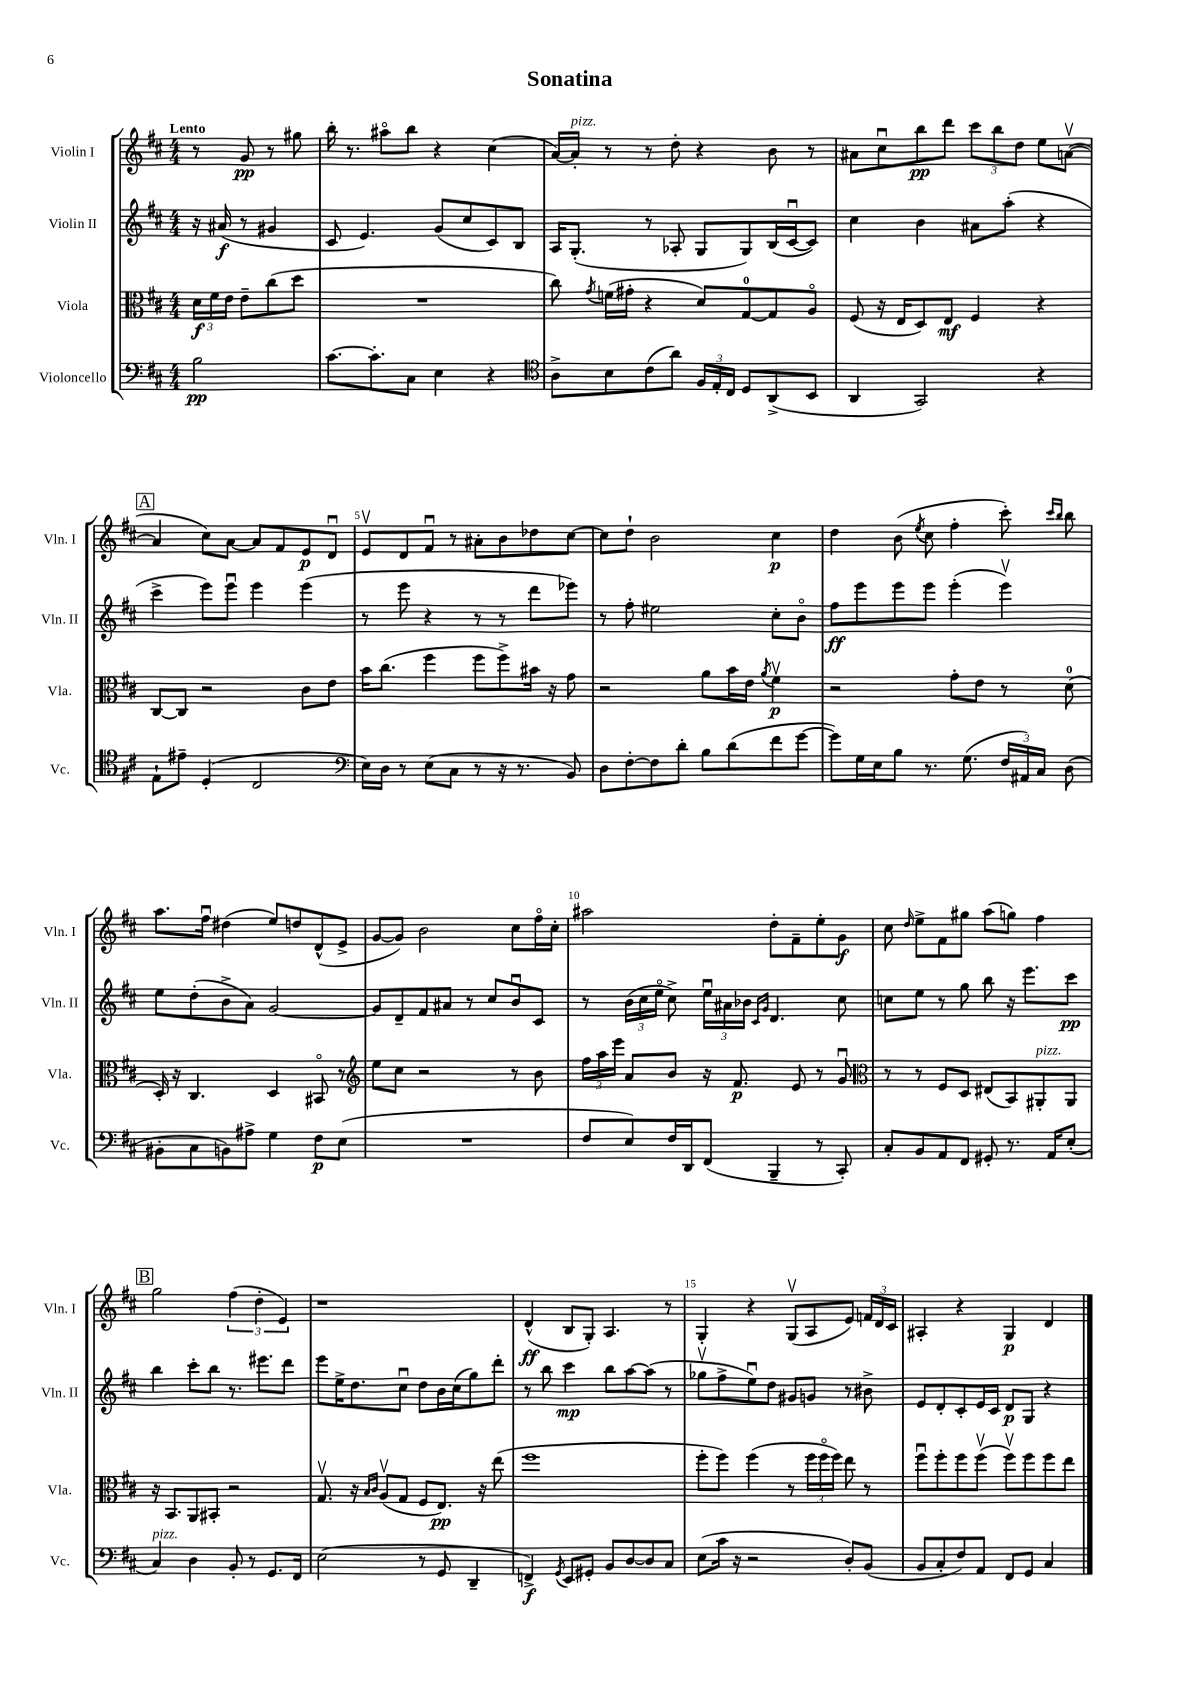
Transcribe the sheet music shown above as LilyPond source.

\header { title = "Sonatina" }
<<
\new StaffGroup <<
\new Staff = "s0" \with { instrumentName = "Violin I" shortInstrumentName = "Vln. I" } {
    \clef treble \key d \major \numericTimeSignature \time 4/4 \partial 2 \tempo "Lento"
    \autoBeamOff r8 g'8\pp r8 gis''8 |
    b''16-. r8. ais''8[\flageolet b''8] r4 cis''4( |
    a'16[~) a'16]-.^\markup { \italic "pizz." } r8 r8 d''8-. r4 b'8 r8 |
    ais'8[ cis''8\downbow b''8\pp d'''8] \tuplet 3/2 { cis'''8[ b''8 d''8] } e''8[ a'8]~\upbow( |
    \mark \markup { \box "A" } a'4 cis''8[) a'8]~ a'8[ fis'8 e'8\p d'8]\downbow |
    e'8[\upbow d'8 fis'8]\downbow r8 ais'8[-. b'8 des''8 cis''8]~ |
    cis''8[ d''8]-! b'2 cis''4\p |
    d''4 b'8( \acciaccatura { e''8 } cis''8 fis''4-. cis'''8-.) \grace { cis'''16[ b''16] } b''8 |
    a''8.[ fis''16]\downbow dis''4( e''8[) d''8 d'8-^( e'8]-> |
    g'8[~ g'8]) b'2 cis''8[ fis''16\flageolet cis''16]-. |
    ais''2 d''8[-. fis'8-- e''8-. g'8]\f |
    cis''8 \grace { d''16 } e''8[-> fis'8 gis''8] a''8[( g''8]) fis''4 |
    \mark \markup { \box "B" } g''2 \tuplet 3/2 { fis''4( d''4-. e'4) } |
    r1 |
    d'4-^\ff( b8[ g8]-.) a4. r8 |
    g4-. r4 g8[\upbow( a8 e'8]) \tuplet 3/2 { f'16[ d'16 cis'16] } |
    ais4-. r4 g4\p d'4 \bar "|." |
}
\new Staff = "s1" \with { instrumentName = "Violin II" shortInstrumentName = "Vln. II" } {
    \clef treble \key d \major \numericTimeSignature \time 4/4 \partial 2
    \autoBeamOff r16 ais'16\f( r8 gis'4 |
    cis'8 e'4.) g'8[( cis''8 cis'8) b8] |
    a16[ g8.]-.( r8 aes8-. g8[ g8) b16( cis'16~\downbow cis'8]) |
    cis''4 b'4 ais'8[ a''8]-.( r4 |
    \mark \markup { \box "A" } cis'''4-> e'''8[) e'''8]\downbow e'''4 e'''4( |
    r8 e'''8 r4 r8 r8 d'''8[ ees'''8]) |
    r8 fis''8-. eis''2 cis''8[-. b'8]\flageolet |
    fis''8[\ff e'''8 e'''8 e'''8] e'''4-.( e'''4\upbow) |
    e''8[ d''8-.( b'8-> a'8]) g'2~ |
    g'8[ d'8-- fis'8 ais'8] r8 cis''8[ b'8\downbow cis'8] |
    r8 \tuplet 3/2 { b'16[( cis''16 e''16]\flageolet } cis''8->) \tuplet 3/2 { e''16[\downbow ais'16 bes'16] } \grace { cis'16[ g'16] } d'4. cis''8 |
    c''8[ e''8] r8 g''8 b''8 r16 e'''8.[ cis'''8]\pp |
    \mark \markup { \box "B" } b''4 cis'''8[-. b''8] r8. eis'''8.[ d'''8] |
    e'''8[ e''16-> d''8. cis''8]\downbow d''8[ b'16 cis''16( g''8) d'''8]-. |
    r8 b''8 cis'''4\mp b''8[ a''8~ a''8]( r8 |
    ges''8[\upbow fis''8-> e''8\downbow) d''8] gis'8[ g'8] r8 bis'8-> |
    e'8[ d'8-. cis'8-. e'16 cis'16] d'8[\p g8] r4 \bar "|." |
}
\new Staff = "s2" \with { instrumentName = "Viola" shortInstrumentName = "Vla." } {
    \clef alto \key d \major \numericTimeSignature \time 4/4 \partial 2
    \autoBeamOff \tuplet 3/2 { d'16[\f fis'16 e'16] } e'8[-- cis''8( d''8] |
    R1 |
    cis''8) \acciaccatura { g'8 } f'16[( gis'16]-. r4 d'8[) g8-0~ g8 a8]\flageolet |
    fis8( r16 e16[ d8) e8]\mf fis4 r4 |
    \mark \markup { \box "A" } cis8[~ cis8] r2 cis'8[ e'8] |
    b'16[ cis''8.]( fis''4 fis''8[ fis''8->) bis'16] r16 g'8 |
    r2 a'8[ b'16 e'16] \acciaccatura { a'8 } fis'4\upbow\p |
    r2 g'8[-. e'8] r8 d'8-0( |
    d16-.) r16 cis4. d4 bis,8\flageolet r8 |
    \clef treble e''8[ cis''8] r2 r8 b'8 |
    \tuplet 3/2 { fis''16[ a''16 e'''16] } a'8[ b'8] r16 fis'8.\p e'8 r8 g'8\downbow |
    \clef alto r8 r8 fis8[ d8] eis8[( b,8) ais,8-.^\markup { \italic "pizz." } ais,8] |
    \mark \markup { \box "B" } r16 b,8.[ a,8 bis,8]-. r2 |
    g8.\upbow r16 \grace { b16[ cis'16] } a8[\upbow( g8] fis8[ e8.]\pp) r16 e''8( |
    fis''1 |
    fis''8[-. fis''8]) fis''4( r8 \tuplet 3/2 { fis''16[ fis''16\flageolet fis''16]) } e''8 r8 |
    fis''8[\downbow fis''8-. fis''8 fis''8]\upbow( fis''8[\upbow) fis''8 fis''8 e''8] \bar "|." |
}
\new Staff = "s3" \with { instrumentName = "Violoncello" shortInstrumentName = "Vc." } {
    \clef bass \key d \major \numericTimeSignature \time 4/4 \partial 2
    \autoBeamOff b2\pp |
    cis'8.[~ cis'8.-. cis8] e4 r4 |
    \clef tenor a8[-> b8 cis'8( a'8]) \tuplet 3/2 { fis16[ e16-. cis16] } d8[ a,8->( b,8] |
    a,4 g,2) r4 |
    \mark \markup { \box "A" } e8[-! eis'8]-- d4-.( cis2 |
    \clef bass e16[) d16] r8 e8[( cis8] r8 r16 r8. b,8) |
    d8[ fis8~-. fis8 d'8]-. b8[ d'8( fis'8 g'8]~ |
    g'8[) g16 e16 b8] r8. g8.( \tuplet 3/2 { fis16[ ais,16) cis16] } d8( |
    bis,8[-. cis8 b,8) ais8]-> g4 fis8[\p e8]( |
    R1 |
    fis8[ e8) fis16 d,16 fis,8]( b,,4-- r8 cis,8-.) |
    cis8[-. b,8 a,8 fis,8] gis,8-. r8. a,16[ e8]-.( |
    \mark \markup { \box "B" } cis4^\markup { \italic "pizz." }) d4 b,8-. r8 g,8.[ fis,16] |
    e2( r8 g,8 d,4-- |
    f,4->\f) \acciaccatura { g,8 } e,8[ gis,8]-. b,8[ d8~ d8 cis8] |
    e8[( cis'16] r16 r2 d8[-.) b,8]( |
    b,8[ cis8-. fis8) a,8] fis,8[ g,8] cis4 \bar "|." |
}
>>
>>
\layout { \context { \Score \override BarNumber.break-visibility = ##(#f #t #t) barNumberVisibility = #(every-nth-bar-number-visible 5) } }
